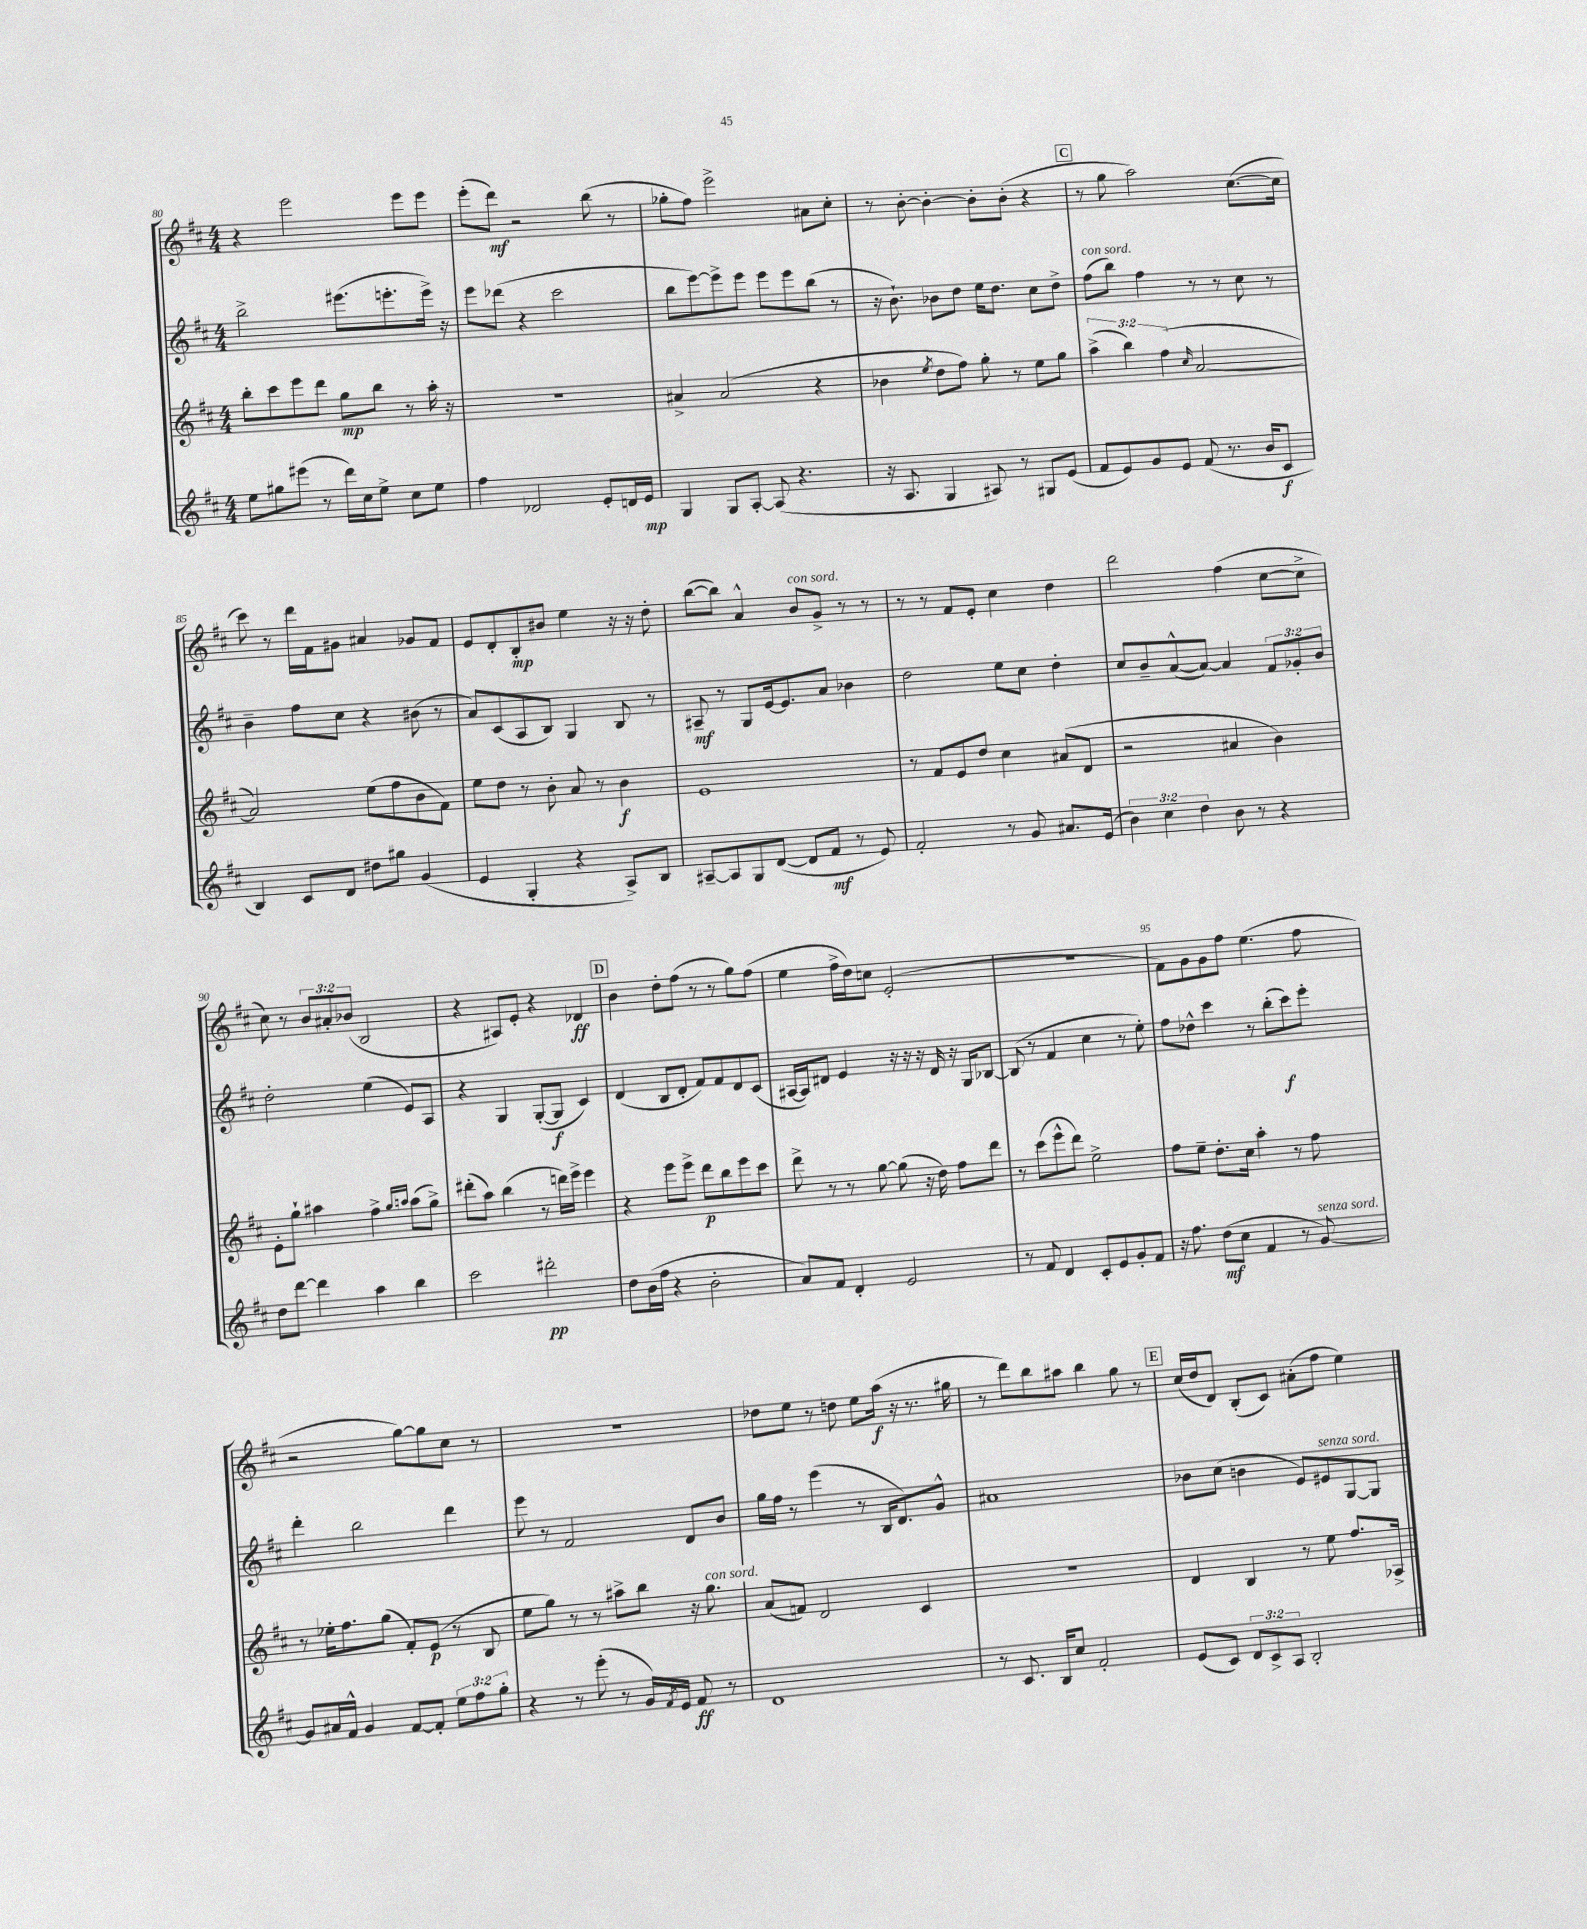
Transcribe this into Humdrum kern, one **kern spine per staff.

**kern	**dynam	**kern	**dynam	**kern	**dynam	**kern	**dynam
*part4	*part4	*part3	*part3	*part2	*part2	*part1	*part1
*staff4	*staff4	*staff3	*staff3	*staff2	*staff2	*staff1	*staff1
*clefG2	*	*clefG2	*	*clefG2	*	*clefG2	*
*k[f#c#]	*	*k[f#c#]	*	*k[f#c#]	*	*k[f#c#]	*
*M4/4	*	*M4/4	*	*M4/4	*	*M4/4	*
=80	=80	=80	=80	=80	=80	=80	=80
8ee\L	.	8bb'\L	.	2bb^\	.	4r	.
8gg#X\	.	8ccc#\	.	.	.	.	.
(8eee#X\J	.	8eee\	.	.	.	2eee\	.
8r	.	8ddd\J	.	.	.	.	.
16ddd\LL)	.	8gg\L	mp	(8.eee#X\L	.	.	.
16cc#\J	.	.	.	.	.	.	.
8ee^\J	.	8bb\J	.	.	.	.	.
.	.	.	.	8.eeen'\	.	.	.
8cc#\L	.	8r	.	.	.	8eee\L	.
8ee\J	.	16aa'\	.	16eee^\Jk)	.	8eee\J	.
.	.	16r	.	16r	.	.	.
=81	=81	=81	=81	=81	=81	=81	=81
4ff#\	.	1r	.	8eee\L	.	(8eee'\L	.
.	.	.	.	(8ddd-X\J	.	8ddd\J)	mf
2d-X/	.	.	.	4r	.	2r	.
.	.	.	.	2ccc#\	.	.	.
8e'/L	.	.	.	.	.	(8bb\	.
16dn/L	.	.	.	.	.	8r	.
16e/JJ	mp	.	.	.	.	.	.
=82	=82	=82	=82	=82	=82	=82	=82
4G/	.	4a#X^/	.	8bb\L	.	8gg-X'\L	.
.	.	.	.	[8eee\)	.	8ff#\J)	.
8G/L	.	(2a#/	.	8eee^\]	.	2eee^\	.
[8A'/J	.	.	.	8eee\J	.	.	.
(8A/]	.	.	.	8eee\L	.	.	.
4.r	.	.	.	8eee\	.	.	.
.	.	4r	.	(8bb\J	.	8a#X\L	.
.	.	.	.	8r	.	8cc#'\J	.
=83	=83	=83	=83	=83	=83	=83	=83
16r	.	4b-X\	.	16r	.	8r	.
8.A/	.	.	.	8.b`\)	.	.	.
.	.	.	.	.	.	[8b'\	.
.	.	8qee/	.	.	.	.	.
4G/	.	8dd\L	.	8b-X\L	.	4b'\_	.
.	.	8ff#\J)	.	8dd\J	.	.	.
8A#X/)	.	8gg'\	.	16ee\KL	.	8b'\L]	.
.	.	.	.	8.dd\J	.	.	.
8r	.	8r	.	.	.	(8b'\J	.
8G#X/L	.	8ee\L	.	8cc#\L	.	4r	.
(8e/J	.	8gg\J	.	8dd^\J	.	.	.
!!LO:REH:place=s1:t=C
=84	=84	=84	=84	=84	=84	=84	=84
!	!	!	!	!LO:TX:a:i:t=con sord.	!	!	!
8f#/L	.	(6aa^\	.	(8ff#\L	.	8r	.
8e/)	.	.	.	8bb\J)	.	8gg\	.
.	.	6bb\)	.	.	.	.	.
8g/	.	.	.	4ff#\	.	2aa\)	.
.	.	(6ff#\	.	.	.	.	.
8e/J	.	.	.	.	.	.	.
.	.	16qqcc#/	.	.	.	.	.
(8f#/	.	[2a/	.	8r	.	.	.
8.r	.	.	.	8r	.	.	.
.	.	.	.	8cc#\	.	([8.cc#\L	.
16b/KL	.	.	.	.	.	.	.
8c#/J	f	.	.	8r	.	.	.
.	.	.	.	.	.	16cc#\Jk]	.
!!LO:LB:g=z
=85	=85	=85	=85	=85	=85	=85	=85
4B/)	.	2a/])	.	4b~\	.	8ccc#\)	.
.	.	.	.	.	.	8r	.
8c#/L	.	.	.	8ff#\L	.	16ddd\LL	.
.	.	.	.	.	.	16f#\J	.
8d/J	.	.	.	8cc#\J	.	8g#X\J	.
8dd#X\L	.	(8ee\L	.	4r	.	4a#X/	.
8gg#X\J	.	8ff#\	.	.	.	.	.
(4g/	.	8b\	.	(8b#X\	.	8g-X/L	.
.	.	8f#\J)	.	8r	.	8f#/J	.
=86	=86	=86	=86	=86	=86	=86	=86
4e/	.	8ee\L	.	8a/L)	.	8e/L	.
.	.	8dd\J	.	(8c#/	.	8d'/	.
4G'/	.	8r	.	8A/	.	8B'/	mp
.	.	8b'\	.	8B/J)	.	8b#X/J	.
4r	.	8a/	.	4G/	.	4ee\	.
.	.	8r	.	.	.	.	.
8A^/L)	.	4b\	f	8B/	.	16r	.
.	.	.	.	.	.	16r	.
8B/J	.	.	.	8r	.	8dd'\	.
=87	=87	=87	=87	=87	=87	=87	=87
[8A#X~/L	.	1e	.	8A#X~/	mf	([8bb\L	.
8A#/]	.	.	.	8r	.	8bb\J])	.
8G/	.	.	.	8G/L	.	4a^^/	.
([8d/J	.	.	.	[16e/k	.	.	.
.	.	.	.	8.e/]	.	.	.
!	!	!	!	!	!	!LO:TX:a:i:t=con sord.	!
8d/L]	.	.	.	.	.	8b/L	.
8f#/J	mf	.	.	8a/J	.	8g^/J	.
8r	.	.	.	4b-X\	.	8r	.
8e/)	.	.	.	.	.	8r	.
=88	=88	=88	=88	=88	=88	=88	=88
2f#'/	.	8r	.	2dd\	.	8r	.
.	.	8f#/L	.	.	.	8r	.
.	.	8e/	.	.	.	8f#/L	.
.	.	8dd/J	.	.	.	8e'/J	.
8r	.	4cc#\	.	8ee\L	.	4cc#\	.
8g/	.	.	.	8cc#\J	.	.	.
8.a#X/L	.	(8a#X/L	.	4dd'\	.	4dd\	.
.	.	8d/J	.	.	.	.	.
(16e/Jk	.	.	.	.	.	.	.
=89	=89	=89	=89	=89	=89	=89	=89
6b\)	.	2r	.	8cc#/L	.	2ddd\	.
.	.	.	.	8b~/	.	.	.
6cc#\	.	.	.	.	.	.	.
.	.	.	.	([8a^^/	.	.	.
6dd\	.	.	.	.	.	.	.
.	.	.	.	8a/J_)	.	.	.
8b\	.	4a#X/	.	4a/]	.	(4ff#\	.
8r	.	.	.	.	.	.	.
4r	.	4b\)	.	12f#/L	.	[8cc#\L	.
.	.	.	.	12g-X'/	.	.	.
.	.	.	.	.	.	8cc#^\J]	.
.	.	.	.	12b/J	.	.	.
!!LO:LB:g=z
=90	=90	=90	=90	=90	=90	=90	=90
8dd\L	.	8e'\L	.	2dd'\	.	8cc#\)	.
[8ddd\J	.	8gg`\J	.	.	.	8r	.
4ddd\]	.	4aa#X\	.	.	.	12b/L	.
.	.	.	.	.	.	12a#X'/	.
.	.	.	.	.	.	(12b-X/J	.
4aa\	.	4ff#^\	.	(4ee\	.	2B/	.
.	.	16qqgg/LL	.	.	.	.	.
.	.	16qqaan/JJ	.	.	.	.	.
4bb\	.	(8aa\L	.	8e/L)	.	.	.
.	.	8gg^\J)	.	8A/J	.	.	.
=91	=91	=91	=91	=91	=91	=91	=91
2ccc#\	.	(8ddd#X'\L	.	4r	.	4r	.
.	.	8aa\J)	.	.	.	.	.
.	.	(4bb\	.	4G/	.	8A#X/L)	.
.	.	.	.	.	.	8e'/J	.
2ddd#X'\	pp	8r	.	([8G'/L	.	4r	.
.	.	16dddn\LL)	.	8G/J]	f	.	.
.	.	16eee^\JJ	.	.	.	.	.
.	.	4eee\	.	4c#/)	.	4d-X/	ff
!!LO:REH:place=s1:t=D
=92	=92	=92	=92	=92	=92	=92	=92
8dd\L	.	4r	.	(4d/	.	4b\	.
(16b\L	.	.	.	.	.	.	.
16ff#\JJ	.	.	.	.	.	.	.
4r	.	8eee\L	.	8B/L	.	8dd'\L	.
.	.	8eee^\J	.	8d'/J	.	(8ff#\J	.
2b'\	.	8ddd\L	p	8f#/L)	.	8r	.
.	.	8bb\	.	8f#/	.	8r	.
.	.	8eee\	.	8d/	.	8gg\L)	.
.	.	8ccc#\J	.	(8c#/J	.	(8ff#\J	.
=93	=93	=93	=93	=93	=93	=93	=93
8a/L)	.	8ddd^\	.	[16A#X/LL	.	4ee\	.
.	.	.	.	16A#/J])	.	.	.
8f#/J	.	8r	.	8d#X/J	.	.	.
4d'/	.	8r	.	4e/	.	16ff#^\LL	.
.	.	.	.	.	.	16dd\J)	.
.	.	[8gg\	.	.	.	8ccn\J	.
2e/	.	(8gg\]	.	16r	.	(2e'/	.
.	.	.	.	16r	.	.	.
.	.	16r	.	16r	.	.	.
.	.	16dd\)	.	16d#/	.	.	.
.	.	8ff#\L	.	16r	.	.	.
.	.	.	.	16G/KL	.	.	.
.	.	8ddd\J	.	[8B-X/J	.	.	.
=94	=94	=94	=94	=94	=94	=94	=94
8r	.	8r	.	(8B-/]	.	1r	.
8f#/	.	(8ccc#\L	.	8r	.	.	.
4d/	.	8eee^^\	.	4f#/	.	.	.
.	.	8ddd\J)	.	.	.	.	.
8c#'/L	.	2ee^\	.	4cc#\	.	.	.
8e/	.	.	.	.	.	.	.
8g'/	.	.	.	8r	.	.	.
8f#/J	.	.	.	8ee'\)	.	.	.
=95	=95	=95	=95	=95	=95	=95	=95
16r	.	8ff#\L	.	8ff#\L	.	8f#\L)	.
8.ff#\	.	.	.	.	.	.	.
.	.	8ee~\J	.	8dd-X^^\J	.	8g\	.
(8dd\L	mf	8.dd'\L	.	4ccc#\	.	8g\	.
8cc#\J	.	.	.	.	.	8ff#\J	.
.	.	16cc#\Jk	.	.	.	.	.
4f#/	.	4aa'\	.	8r	.	(4.ee\	.
.	.	.	.	(8bb'\L	.	.	.
8r	.	8r	.	8ccc#\)	f	.	.
!LO:TX:a:i:t=senza sord.	!	!	!	!	!	!	!
[8g/)	.	8ff#\	.	8eee'\J	.	8ff#\	.
!!LO:LB:g=z
=96	=96	=96	=96	=96	=96	=96	=96
8g/L]	.	8r	.	4ddd'\	.	2r	.
16a#X/L	.	16ee-X'\KL	.	.	.	.	.
16f#^^/JJ	.	8.ff#\	.	.	.	.	.
4g/	.	.	.	2bb\	.	.	.
.	.	(8gg\J	.	.	.	.	.
[8f#/L	.	8f#'/L)	.	.	.	[8gg\L)	.
8f#'/J]	.	(8e/J	p	.	.	8gg\]	.
12ee\L	.	8r	.	4ddd\	.	8cc#\J	.
12ff#\	.	.	.	.	.	.	.
.	.	8B/	.	.	.	8r	.
12gg'\J	.	.	.	.	.	.	.
=97	=97	=97	=97	=97	=97	=97	=97
4r	.	8ee\L	.	8eee\	.	1r	.
.	.	8gg\J)	.	8r	.	.	.
8r	.	8r	.	2f#/	.	.	.
(8eee'\	.	8r	.	.	.	.	.
8r	.	8aa#X^\L	.	.	.	.	.
16g/LL)	.	8bb\J	.	.	.	.	.
8qf#/	.	.	.	.	.	.	.
16e/JJ	.	.	.	.	.	.	.
8f#/	ff	16r	.	8d/L	.	.	.
!	!	!LO:TX:a:i:t=con sord.	!	!	!	!	!
.	.	8.gg\	.	.	.	.	.
8r	.	.	.	8b/J	.	.	.
=98	=98	=98	=98	=98	=98	=98	=98
1d	.	(8a/L	.	16gg\LL	.	8dd-X\L	.
.	.	.	.	16ff#\JJ	.	.	.
.	.	8fn/J)	.	8r	.	8ee\J	.
.	.	2d/	.	(4eee\	.	8r	.
.	.	.	.	.	.	8ddn\	.
.	.	.	.	8r	.	8ee\L	.
.	.	.	.	16B/KL	.	(16aa\Jk	f
.	.	.	.	8.d/)	.	16r	.
.	.	4c#/	.	.	.	8.r	.
.	.	.	.	8g^^/J	.	.	.
.	.	.	.	.	.	16gg#X\	.
=99	=99	=99	=99	=99	=99	=99	=99
8r	.	1r	.	1a#X	.	8r	.
8.c#/	.	.	.	.	.	8ddd\L)	.
.	.	.	.	.	.	8bb\	.
16B/KL	.	.	.	.	.	.	.
8cc#/J	.	.	.	.	.	8aa#X\J	.
2f#'/	.	.	.	.	.	4bb\	.
.	.	.	.	.	.	8gg\	.
.	.	.	.	.	.	8r	.
!!LO:REH:place=s1:t=E
=100	=100	=100	=100	=100	=100	=100	=100
(8e/L	.	4d/	.	8b-X\L	.	(16cc#/LL	.
.	.	.	.	.	.	16dd/J	.
8c#/J)	.	.	.	(8cc#\J	.	8d/J)	.
12d/L	.	4B/	.	4bn\	.	(8B'/L	.
12c#^/	.	.	.	.	.	.	.
.	.	.	.	.	.	8c#/J)	.
12A/J	.	.	.	.	.	.	.
2B'/	.	8r	.	8e/L)	.	(8a#X'\L	.
!	!	!	!	!LO:TX:a:i:t=senza sord.	!	!	!
.	.	8ee\	.	8e#X/	.	8ff#\J	.
.	.	8.ff#/L	.	[8G/	.	4ee\)	.
.	.	.	.	8G/J]	.	.	.
.	.	16A-X^/Jk	.	.	.	.	.
==	==	==	==	==	==	==	==
*-	*-	*-	*-	*-	*-	*-	*-
